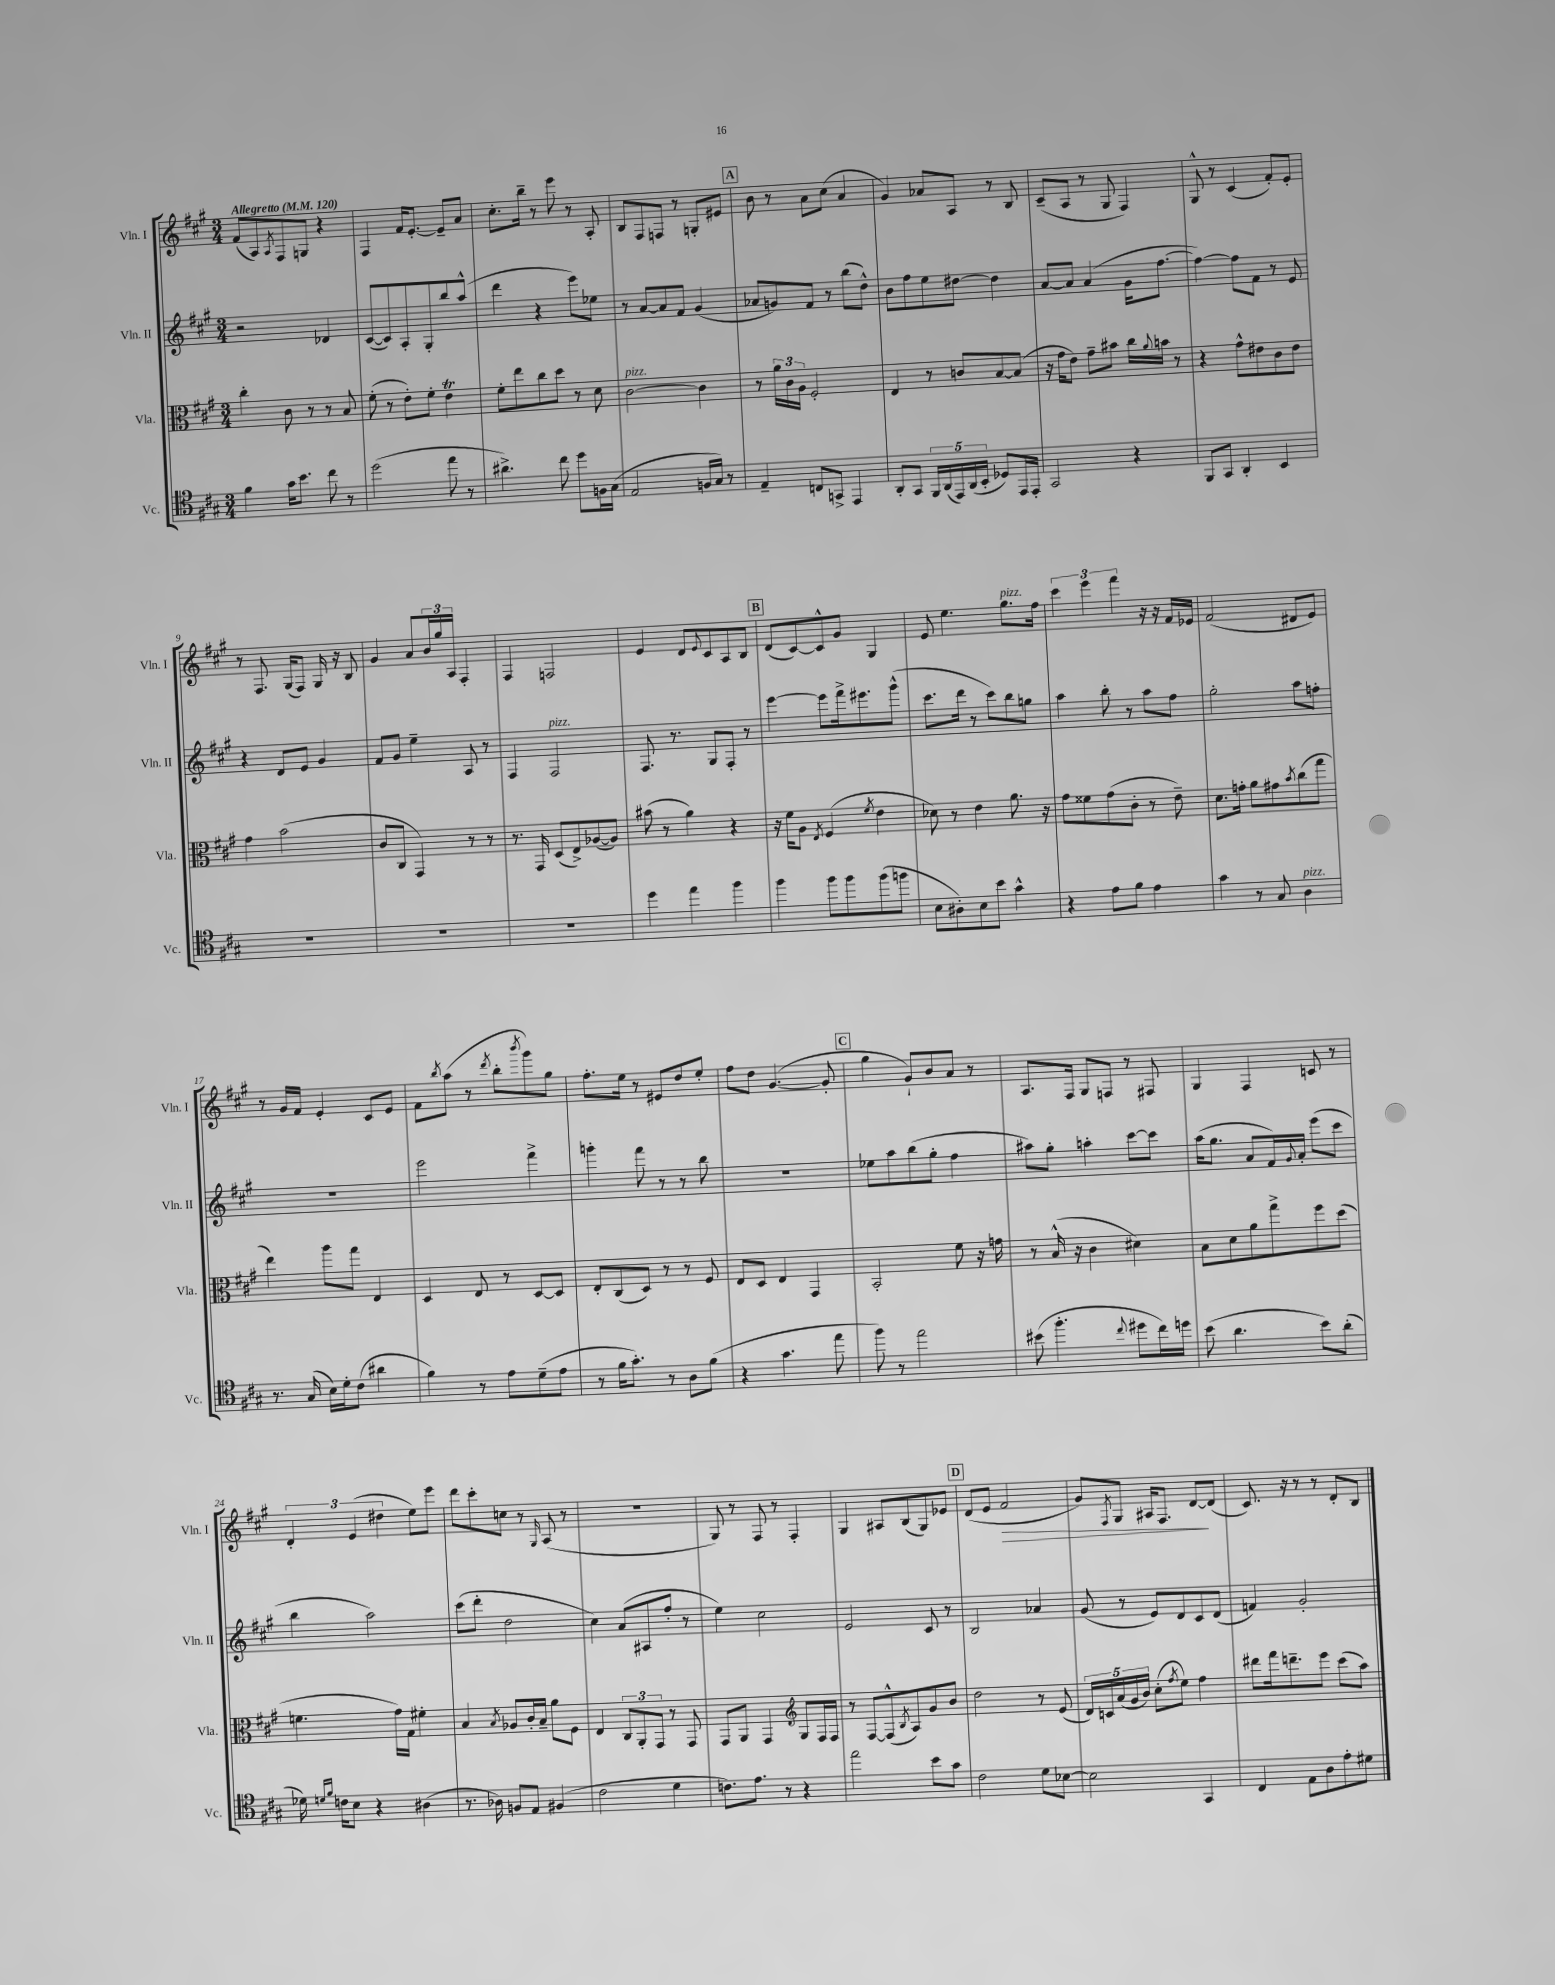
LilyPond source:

<<
\new StaffGroup <<
\new Staff = "s0" \with { instrumentName = "Vln. I" shortInstrumentName = "Vln. I" } {
    \clef treble \key a \major \numericTimeSignature \time 3/4 \tempo "Allegretto" 4 = 120
    fis'8( a8) \acciaccatura { a8 } fis8 g8 r4 |
    fis4 fis'16 e'8.~-. e'8-- a'8 |
    cis''8.-. b''16-- r8 e'''8 r8 a8-. |
    b8 fis8 f8 r8 g8-. eis'8 |
    \mark \markup { \box "A" } b'8 r8 a'8 cis''8( a'4 |
    gis'4) aes'8 a8 r8 b8 |
    cis'8--( a8 r8 gis8 fis4) |
    gis8-^ r8 cis'4( fis'8-.) e'8-. |
    r8 fis8. gis16( fis8) gis16 r16 b8 |
    gis'4 a'8 \tuplet 3/2 { b'16 gis''16 a16 } fis4-. |
    fis4 f2 |
    e'4 d'8 \appoggiatura { e'8 } cis'8 a8 b8 |
    \mark \markup { \box "B" } d'8( cis'8~) cis'8-^ gis'8 gis4 |
    e'8 e''4. gis''8.^\markup { \italic "pizz." } fis''16 |
    \tuplet 3/2 { cis'''4 e'''4 fis'''4 } r16 r16 fis'16 ees'16 |
    fis'2( dis'8 e'8) |
    r8 gis'16 fis'16 e'4-. cis'8 e'8 |
    fis'8 \acciaccatura { b''8 } a''8( r8 \acciaccatura { d'''8 } b''8-. \acciaccatura { b'''8 } gis'''8) gis''8 |
    fis''8.-. e''16 r8 eis'8 d''8 e''8-. |
    fis''8 d''8 gis'4.~( gis'8-. |
    \mark \markup { \box "C" } gis''4 gis'8-!) b'8 a'8 r8 |
    a8. fis16 gis8 f8 r8 fis8 |
    gis4 fis4 c'8 r8 |
    \tuplet 3/2 { d'4-. e'4( dis''4 } e''8) e'''8 |
    d'''8 cis'''8-. c''8 r8 \grace { gis16 } a8( r8 |
    R2. |
    gis8) r8 fis8 r8 fis4-. |
    gis4 ais8 b8( gis8) ees'8 |
    \mark \markup { \box "D" } d'8( e'8 fis'2\> |
    gis'8) \acciaccatura { fis8 } gis8 ais16 fis8. d'8~\! d'8( |
    cis'8.) r16 r8 r8 d'8-. b8 \bar "|." |
}
\new Staff = "s1" \with { instrumentName = "Vln. II" shortInstrumentName = "Vln. II" } {
    \clef treble \key a \major \numericTimeSignature \time 3/4
    r2 des'4 |
    cis'8~( cis'8) a8-. gis8-. b''8 a''8-^( |
    d'''4 r4 e'''8) ees''8 |
    r8 a'8~ a'8 fis'8 gis'4( |
    \mark \markup { \box "A" } aes'8 g'8) fis'8 r8 b''8( d''8-^) |
    b'8 fis''8 e''8 dis''8~ dis''4 |
    a'8~ a'8 a'4( gis'16 fis''8.~ |
    fis''4~) fis''8 fis'8 r8 e'8 |
    r4 d'8 e'8 gis'4 |
    fis'8 gis'8 e''4-- a8 r8 |
    fis4 fis2^\markup { \italic "pizz." } |
    fis8. r8. gis8 fis8-. r8 |
    \mark \markup { \box "B" } e'''4~ e'''8 fis'''16-> eis'''8. gis'''8-^( |
    cis'''8. d'''16 r8 cis'''8) b''8 g''8 |
    a''4 b''8-. r8 a''8 fis''8 |
    gis''2-. a''8 f''8-. |
    R2. |
    e'''2 fis'''4-> |
    g'''4-. fis'''8 r8 r8 b''8 |
    R2. |
    \mark \markup { \box "C" } ees''8 a''8 b''8( gis''8-. fis''4 |
    ais''8) gis''8-. a''4-. cis'''8~ cis'''8 |
    a''16( gis''8. a'8 fis'16) \appoggiatura { gis'8 } a'16-. e'''8( cis'''8 |
    b''4 a''2) |
    cis'''8( d'''8-. d''2 |
    cis''4) a'8( ais8 fis''8-. r8 |
    e''4) cis''2 |
    e'2 cis'8 r8 |
    \mark \markup { \box "D" } b2 aes'4 |
    gis'8( r8 e'8) d'8 cis'8 d'8( |
    f'4) gis'2-. \bar "|." |
}
\new Staff = "s2" \with { instrumentName = "Vla." shortInstrumentName = "Vla." } {
    \clef alto \key a \major \numericTimeSignature \time 3/4
    cis''4-. cis'8 r8 r8 b8 |
    fis'8-.( r8 e'8-.) fis'8-. e'4\trill |
    fis'8-. e''8 cis''8 d''8 r8 d'8 |
    cis'2~^\markup { \italic "pizz." } cis'4 |
    \mark \markup { \box "A" } r8 \tuplet 3/2 { a'16 cis'16 a16 } fis2-. |
    e4 r8 c'8 b8~ b8( |
    r16 gis'16 e'8) gis'8-- bis'8 cis''16 \appoggiatura { a'8 } b'16 r8 |
    r4 gis'8-^ eis'8 cis'8 eis'8 |
    gis'4 b'2( |
    cis'8 cis8 gis,4) r8 r8 |
    r8. gis,16 d8( e8->) aes8~( aes8) |
    bis'8( r8 a'4) r4 |
    \mark \markup { \box "B" } r16 fis'16 a8 \acciaccatura { e8 } fis4( \acciaccatura { fis'8 } e'4 |
    des'8) r8 e'4 a'8. r16 |
    gis'8 fisis'8 gis'8( cis'8-. r8 e'8--) |
    d'8. g'16-. a'8 gis'8 \acciaccatura { b'8 } cis''8( gis''8 |
    e''4) a''8 gis''8 e4 |
    d4 e8 r8 d8~ d8 |
    e8-. cis8( d8) r8 r8 fis8 |
    e8 d8 e4 gis,4 |
    \mark \markup { \box "C" } b,2-. fis'8 r16 g'16 |
    r8 b16-^( r16 cis'4 dis'4) |
    b8 d'8 a'8 gis''8-> fis''8 d''8( |
    f'4. gis'16) gis16 fis'4-. |
    b4 \acciaccatura { b8 } aes8 cis'16-. b16-- a'8 fis8 |
    e4 \tuplet 3/2 { cis8 a,8-. gis,8 } r8 gis,8 |
    gis,8 a,8 gis,4 \clef treble gis8 fis16 fis16 |
    r8 fis8~ fis8-^( \acciaccatura { b8 } a8) gis'8 b'8 |
    \mark \markup { \box "D" } d''2 r8 e'8( |
    \tuplet 5/4 { d'16) c'16 a'16( gis'16 b'16) } cis''8-.( \acciaccatura { fis''8 } e''8) fis''4 |
    dis'''8 fis'''16 d'''8.-- e'''8 cis'''8( a''8) \bar "|." |
}
\new Staff = "s3" \with { instrumentName = "Vc." shortInstrumentName = "Vc." } {
    \clef tenor \key a \major \numericTimeSignature \time 3/4
    fis'4 gis'16 b'8. cis''8 r8 |
    d''2( e''8 r8 |
    ais'4.->) cis''8 d''8 f16 gis16( |
    e2 f16 gis16) r8 |
    \mark \markup { \box "A" } e4-- c8 g,8-> e,4 |
    a,8-. gis,8 \tuplet 5/4 { fis,16 a,16( e,16) a,16( b,16-. } des8) e,16 e,16-. |
    gis,2 r4 |
    fis,8 gis,8 a,4-. b,4 |
    R2. |
    R2. |
    R2. |
    d''4 e''4 fis''4 |
    \mark \markup { \box "B" } fis''4 fis''8 fis''8 fis''8( f''8 |
    b8 ais8-.) b8 b'8 gis'4-^ |
    r4 e'8 fis'8 e'4 |
    gis'4 r8 gis8 a4^\markup { \italic "pizz." } |
    r8. gis16( b16) d'16-. cis'8( ais'4 |
    fis'4) r8 e'8 d'8--( e'8 |
    r8 fis'16 gis'8.-.) r8 a8 fis'8( |
    r4 gis'4. e''8 |
    \mark \markup { \box "C" } fis''8) r8 e''2 |
    bis'8( fis''4.-. \appoggiatura { cis''8 } dis''8 cis''16) d''16 |
    b'8( a'4. b'8) a'8-.( |
    des'16) \grace { d'16 fis'16 } c'16 b8 r4 ais4( |
    r8. aes16) f8 e8 fis4( |
    cis'2 d'4 |
    c'8.) e'8. r8 r4 |
    e''2 b'8 gis'8 |
    \mark \markup { \box "D" } cis'2 d'8 bes8~ |
    bes2 gis,4 |
    cis4 e8 a8 e'8-. dis'8 \bar "|." |
}
>>
>>
